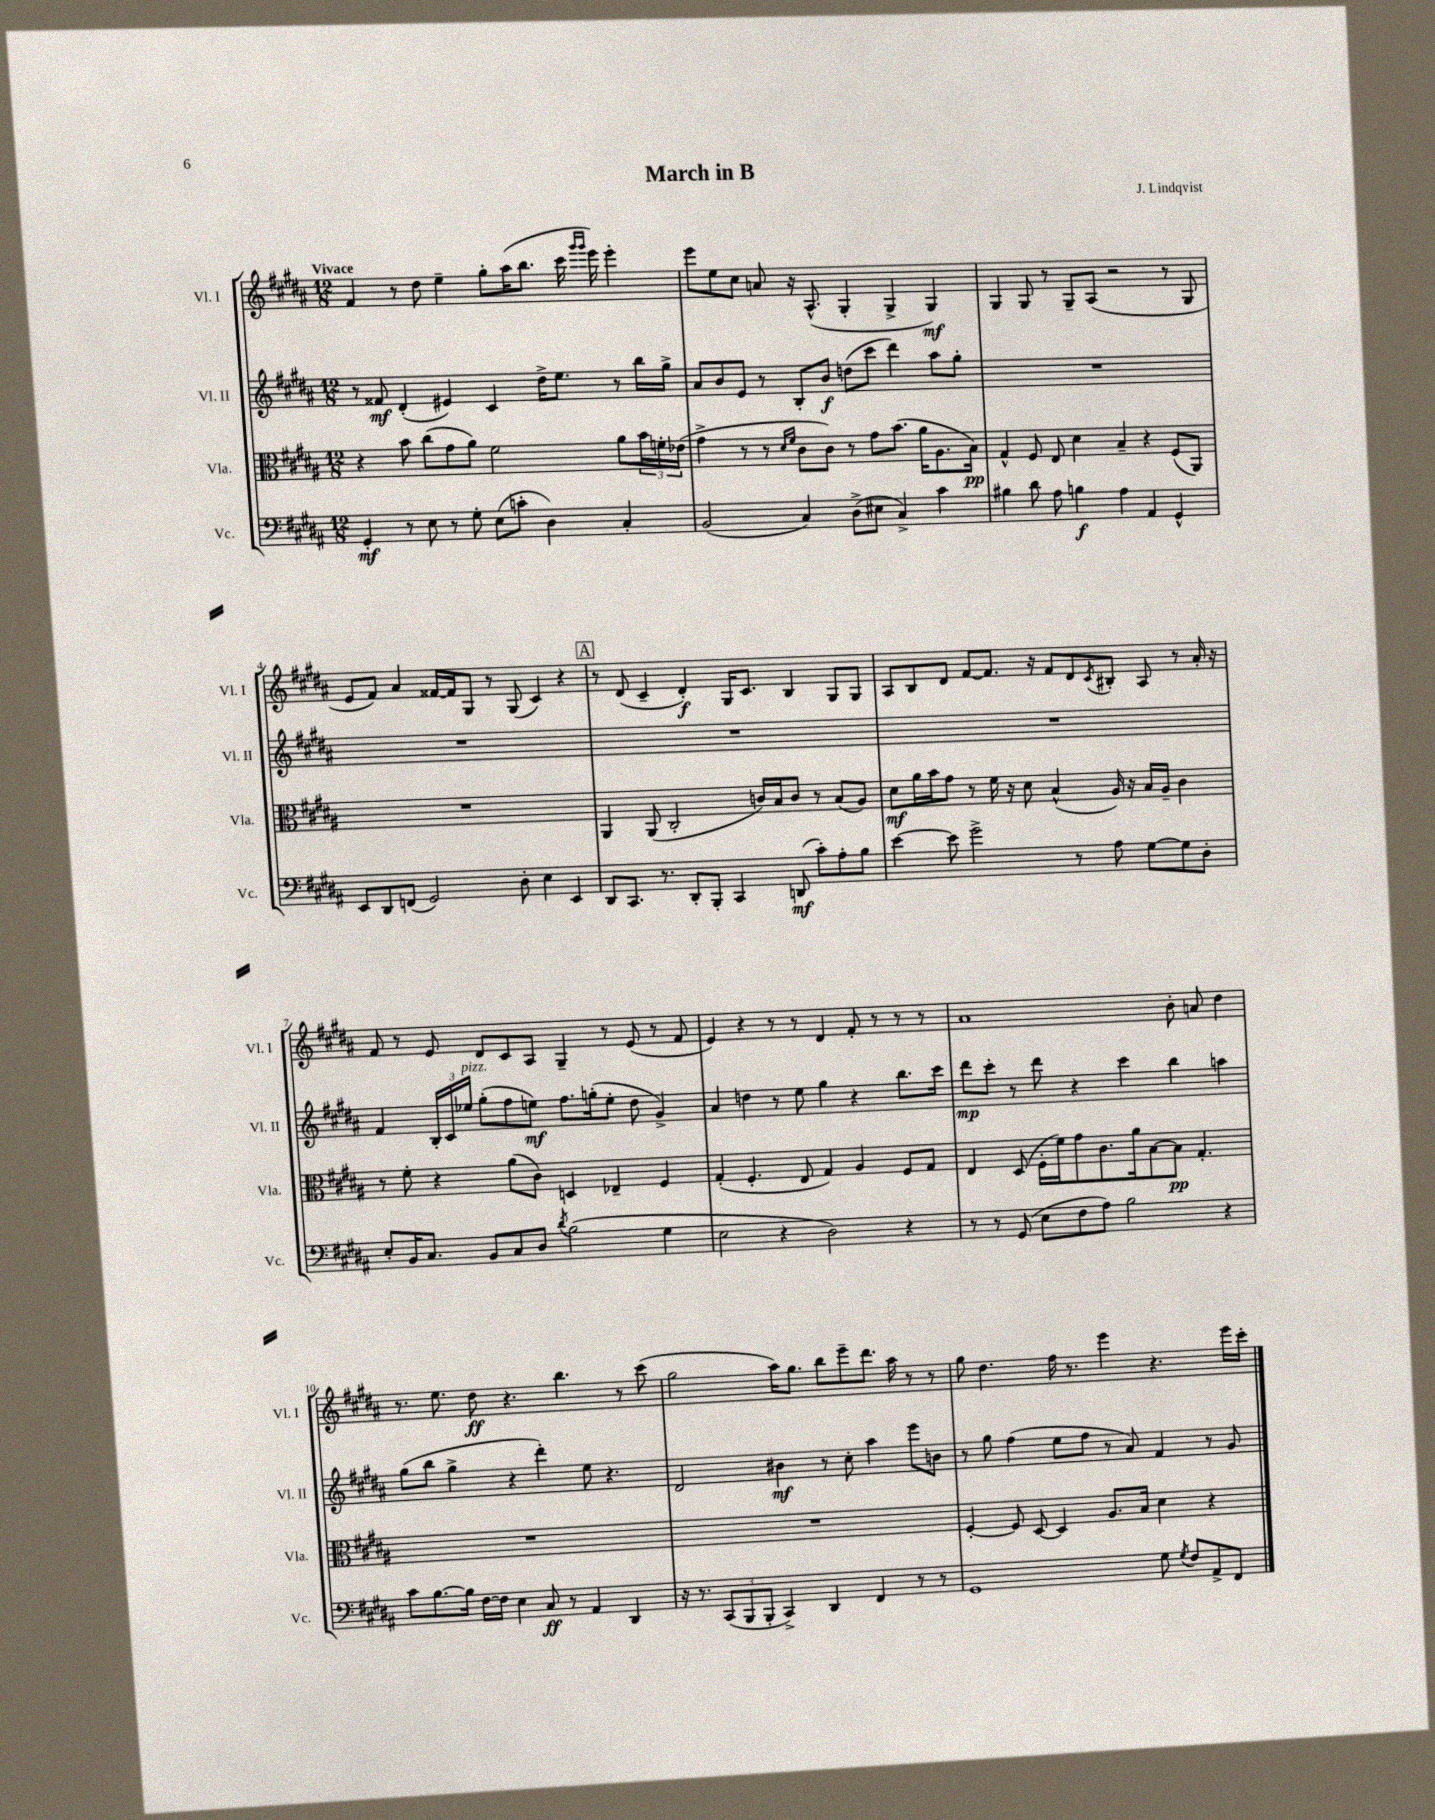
\header { title = "March in B" composer = "J. Lindqvist" }
<<
\new StaffGroup <<
\new Staff = "s0" \with { instrumentName = "Vl. I" shortInstrumentName = "Vl. I" } {
    \clef treble \key b \major \numericTimeSignature \time 12/8 \tempo "Vivace"
    fis'4 r8 dis''8 e''4-- gis''8-. ais''16( b''8. cis'''16 \grace { gis'''16 gis'''16 } e'''16) e'''4-. |
    e'''8 e''8 cis''8 a'8 r16 ais8.-^( gis4-. gis4-> gis4\mf) |
    gis4 gis8 r8 gis8-- ais8( r2 r8 gis8 |
    e'8 fis'8) ais'4 fisis'16~ fisis'16 gis8 r8 gis8( cis'4) r4 |
    \mark \markup { \box "A" } r8 dis'8( cis'4-- dis'4-.\f) gis16 cis'8. b4 gis8 gis8 |
    ais8 b8 dis'8 fis'8~ fis'8. r16 fis'8 dis'8 \acciaccatura { cis'8 } bis8-. ais8 r8 ais'16-. r16 |
    fis'8 r8 e'8 dis'8 cis'8 ais8 gis4-- r8 e'8( r8 fis'8 |
    e'4) r4 r8 r8 dis'4 fis'8-. r8 r8 r8 |
    ais'1 b'8-. a'8 dis''4 |
    r8. e''8. dis''8\ff r4. b''4. r8 cis'''8( |
    gis''2 ais''16) gis''8. b''8 e'''8-- dis'''8. ais''16 r8 r8 |
    gis''8 dis''4. fis''16 r8. e'''4 r4. e'''16 cis'''16-. \bar "|." |
}
\new Staff = "s1" \with { instrumentName = "Vl. II" shortInstrumentName = "Vl. II" } {
    \clef treble \key b \major \numericTimeSignature \time 12/8
    r8 fisis'8\mf dis'4-.( eis'4) cis'4 dis''16-> e''8. r8 b''16 gis''16-> |
    ais'8 b'8 e'8 r8 b8-. b'8\f d''8( cis'''8 dis'''4) ais''8 gis''8-. |
    R1. |
    R1. |
    \mark \markup { \box "A" } R1. |
    R1. |
    fis'4 \tuplet 3/2 { b16-. cis'16 ees''16^\markup { \italic "pizz." } } gis''8-.( fis''8 e''8\mf) fis''8. g''16-.( e''8-. dis''8 gis'4->) |
    ais'4 d''4 r8 e''8 gis''4 r4 b''8. cis'''16 |
    dis'''8\mp cis'''8-. r8 dis'''8 r4 cis'''4 b''4 a''4 |
    gis''8( b''8 gis''4-> r4 dis'''4-.) e''8 r4. |
    dis'2 bis'4\mf r8 cis''8-. ais''4 e'''8 b'8 |
    r8 gis''8 fis''4( e''8 fis''8 r8 ais'8) fis'4 r8 gis'8 \bar "|." |
}
\new Staff = "s2" \with { instrumentName = "Vla." shortInstrumentName = "Vla." } {
    \clef alto \key b \major \numericTimeSignature \time 12/8
    r4 b'8 cis''8( gis'8 ais'8) fis'2 ais'8 \tuplet 3/2 { b'16 f'16-. ees'16( } |
    gis'4-> r8 r8 \grace { dis'16 fis'16 } cis'8 cis'8) r8 gis'8 b'8.( ais'16 ais8. b16\pp) |
    gis4-^ fis8 e8 dis'4 b4-- r4 fis8( ais,8) |
    R1. |
    \mark \markup { \box "A" } ais,4 ais,8( cis2-. c'16) b16 c'8 r8 b8( ais8) |
    dis'8\mf ais'16 b'16 gis'8 r8 fis'16 r16 dis'8 b4-^( ais16) r16 b16 ais16-- cis'4 |
    r8 fis'8-. r4 ais'8( cis'8) d4 ees4-- fis4 |
    gis4-.( fis4.-. e8 gis4) ais4 fis8 gis8 |
    e4 dis8( fis16-. fis'16) gis'8 cis'8. ais'16 b8~ b8\pp gis4.-. |
    R1. |
    R1. |
    fis4~-. fis8 dis8~ dis4 ais8. b16 dis'4 r4 \bar "|." |
}
\new Staff = "s3" \with { instrumentName = "Vc." shortInstrumentName = "Vc." } {
    \clef bass \key b \major \numericTimeSignature \time 12/8
    gis,4-.\mf r8 e8 r8 gis8-. e8( c'8-. dis4) cis4-. |
    b,2( cis4) dis8->( eis8 cis4->) cis'4 |
    bis4 dis'8 ais8 b4\f ais4 ais,4 gis,4-^ |
    e,8 dis,8 f,8( gis,2) dis8-. e4 e,4 |
    \mark \markup { \box "A" } dis,8 cis,8. r8. dis,8-. b,,8-. cis,4 d,8\mf( cis'8-.) ais8-. b8 |
    e'4~ e'8 gis'2-> r8 ais8 gis8~ gis8 dis8-. |
    e8-. b,16 cis8. b,8 cis8 dis8 \acciaccatura { dis'8 } b2( gis4 |
    e2 r4 dis2) r4 |
    r8 r8 gis,8( e8 fis8 ais8) b2 r4 |
    cis'8 b8.~ b16 fis16~ fis16 e4 cis8\ff r8 ais,4 dis,4 |
    r16 r8. \tuplet 3/2 { cis,8( b,,8 b,,8-. } cis,4->) dis,4 fis,4 r8 r8 |
    gis,1 gis8 \acciaccatura { gis8 } fis8 ais,8-> fis,8 \bar "|." |
}
>>
>>
